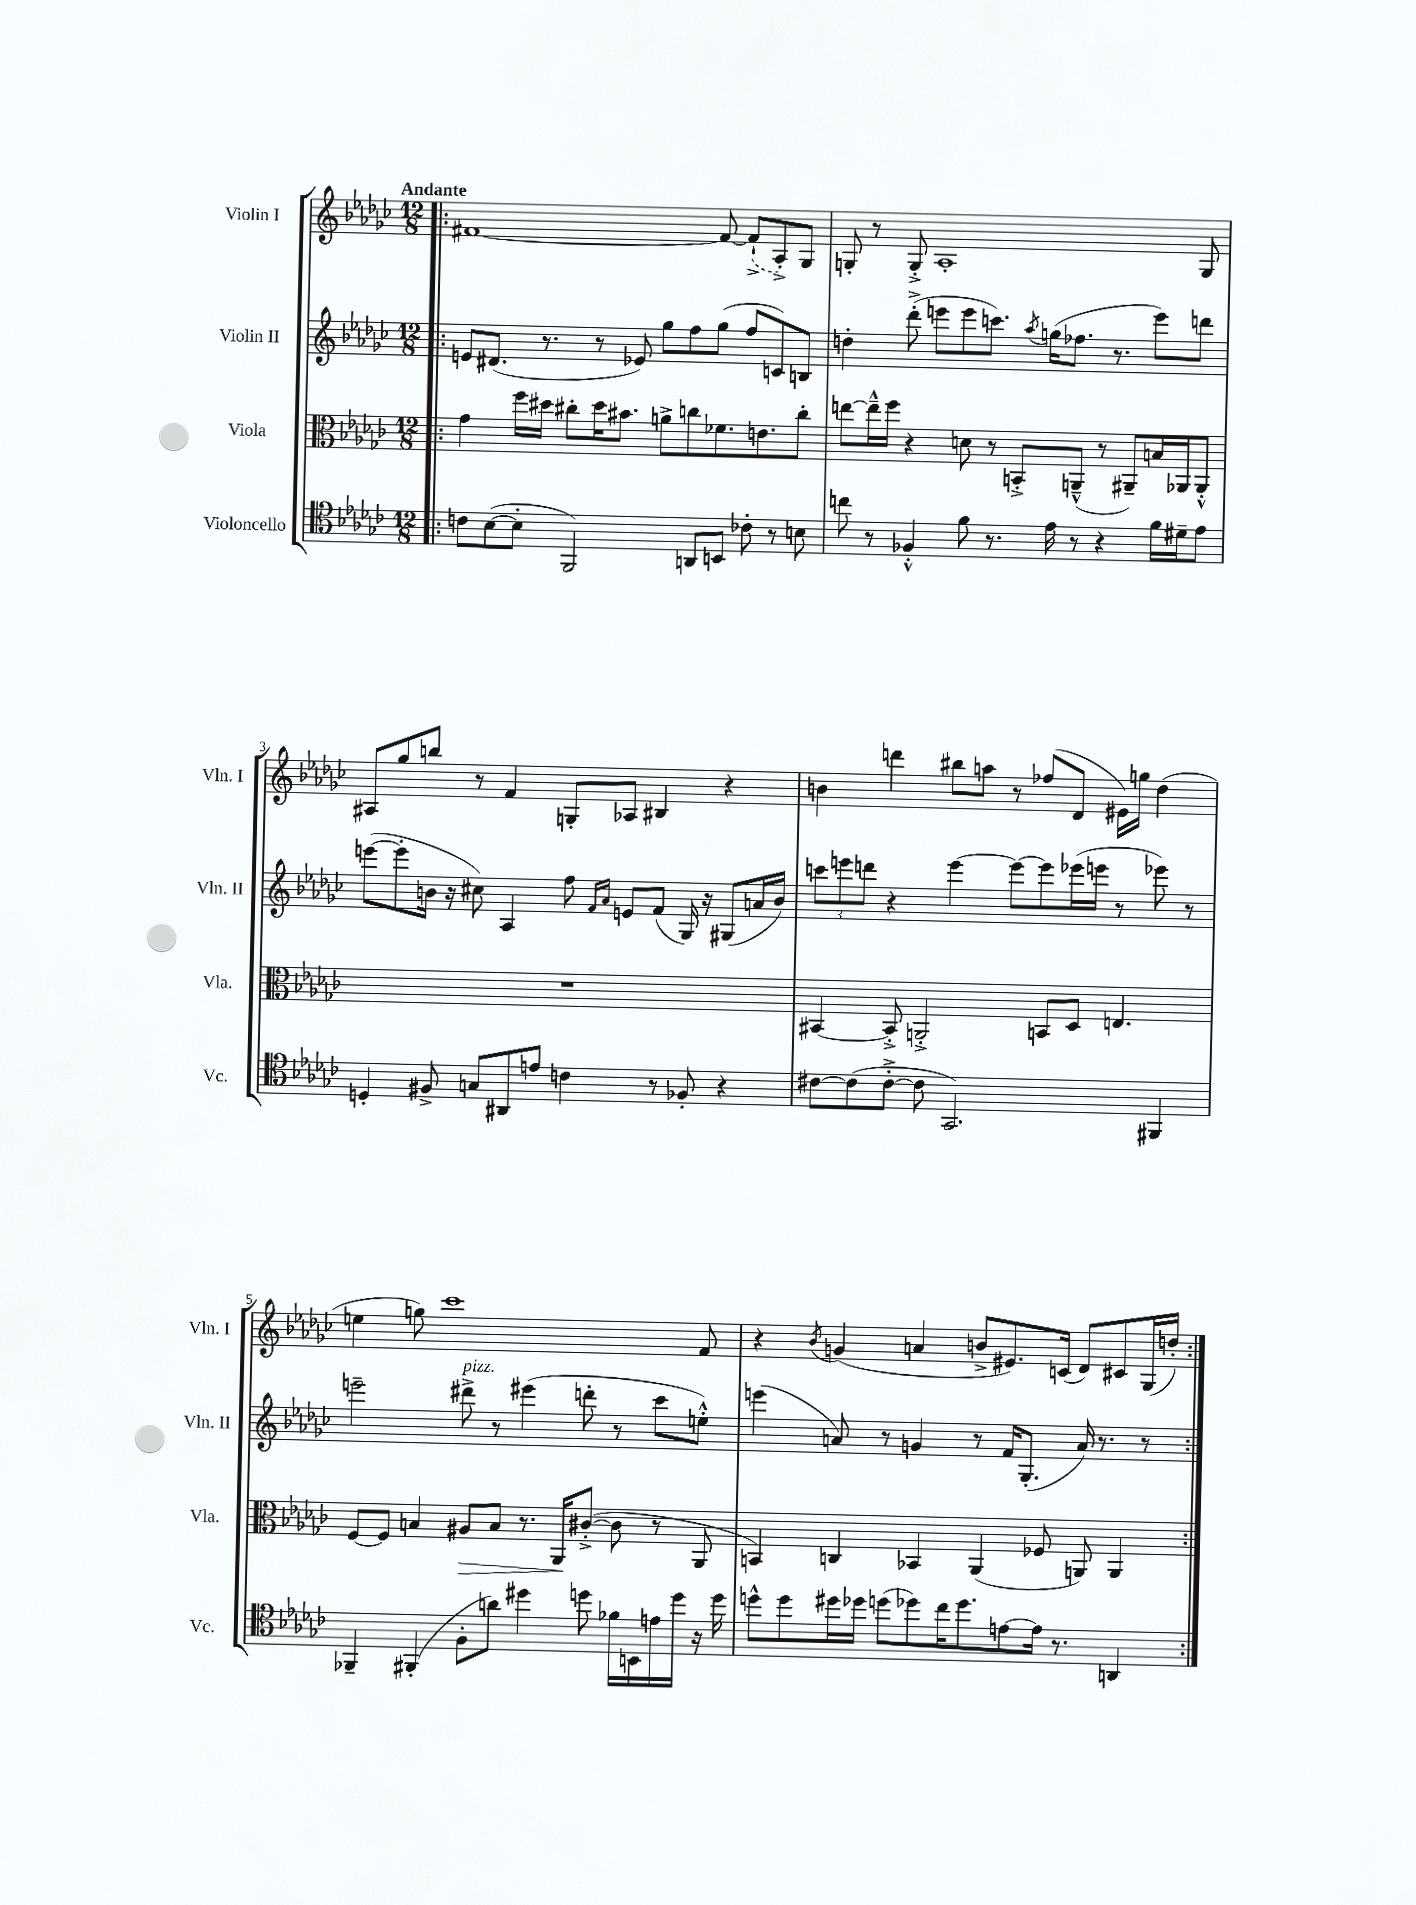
<<
\new StaffGroup <<
\new Staff = "s0" \with { instrumentName = "Violin I" shortInstrumentName = "Vln. I" } {
    \clef treble \key ges \major \numericTimeSignature \time 12/8 \tempo "Andante"
    \repeat volta 2 { \bar ".|:" fis'1~ fis'8~ \once \slurDashed fis'8-!->( aes8-.->) ges8 |
    g8-. r8 g8-.-> aes1-. g8 |
    ais8 ges''8 b''8 r8 f'4 g8-. aes8 bis4 r4 |
    b'4 d'''4 bis''8 a''8 r8 fes''8( des'8 eis'16) g''16 des''4( |
    e''4 g''8) ces'''1 f'8 |
    r4 \acciaccatura { bes'8 } g'4( a'4 b'8-> eis'8.) c'16( des'8) cis'8 ges16( d''16-.) | }
}
\new Staff = "s1" \with { instrumentName = "Violin II" shortInstrumentName = "Vln. II" } {
    \clef treble \key ges \major \numericTimeSignature \time 12/8
    \repeat volta 2 { \bar ".|:" e'8 dis'8.( r8. r8 ees'8) ges''8 f''8 ges''8( f''8 c'8) b8 |
    d''4-. des'''8-.->( e'''8 e'''8 c'''8.) \acciaccatura { aes''8 } g''16( fes''8. r8. e'''8) d'''8 |
    e'''8~( e'''8-. b'16 r16 cis''8) aes4 f''8 \grace { f'16 aes'16 } e'8 f'8( ges16) r16 gis8( a'16 b'16) |
    \tuplet 3/2 { c'''8 e'''8 d'''8 } r4 e'''4~ e'''8~ e'''8 ees'''16( e'''16 r8 ees'''8) r8 |
    e'''2-- dis'''8->^\markup { \italic "pizz." } r8 eis'''4( d'''8-. r8 ces'''8 e''8-.-^) |
    e'''4( a'8) r8 g'4 r8 f'16 ges8.-.( a'16) r8. r8 | }
}
\new Staff = "s2" \with { instrumentName = "Viola" shortInstrumentName = "Vla." } {
    \clef alto \key ges \major \numericTimeSignature \time 12/8
    \repeat volta 2 { \bar ".|:" ges'4 f''16 dis''16 cis''8-. dis''16 bis'8. a'8-> c''8 fes'8. e'8. c''8-. |
    e''8~ e''16---^ f''16 r4 d'8 r8 b,8-.-> a,8---^( r8 ais,8--) b16 aes,16 aes,8-.-^ |
    R1. |
    bis,4~ bis,8-.-> a,2-.-> b,8 des8 e4. |
    f8~ f8 b4 ais8\> b8 r8. aes,16\! cis'8~-.->( cis'8 r8 aes,8 |
    b,4) c4 bes,4 aes,4( fes8 a,8) a,4 | }
}
\new Staff = "s3" \with { instrumentName = "Violoncello" shortInstrumentName = "Vc." } {
    \clef tenor \key ges \major \numericTimeSignature \time 12/8
    \repeat volta 2 { \bar ".|:" c'8 bes8~( bes8-. f,2) a,8 b,8 ces'8-. r8 b8 |
    c''8 r8 fes4-.-^ f'8 r8. ees'16 r8 r4 f'16 dis'16-- ees'8 |
    d4-. fis8-> g8 ais,8 e'8 c'4 r8 fes8-. r4 |
    cis'8~ cis'8( cis'8~-.-> cis'8 ges,2.) fis,4 |
    fes,4-- fis,4-.( f8-. a'8) dis''4 d''8 fes'16 b,16 e'16 d''16 r16 d''16 |
    d''8-^ d''8 dis''16 des''16 d''8( des''8) ces''16 des''8. e'8~ e'16 r8. a,4 | }
}
>>
>>
